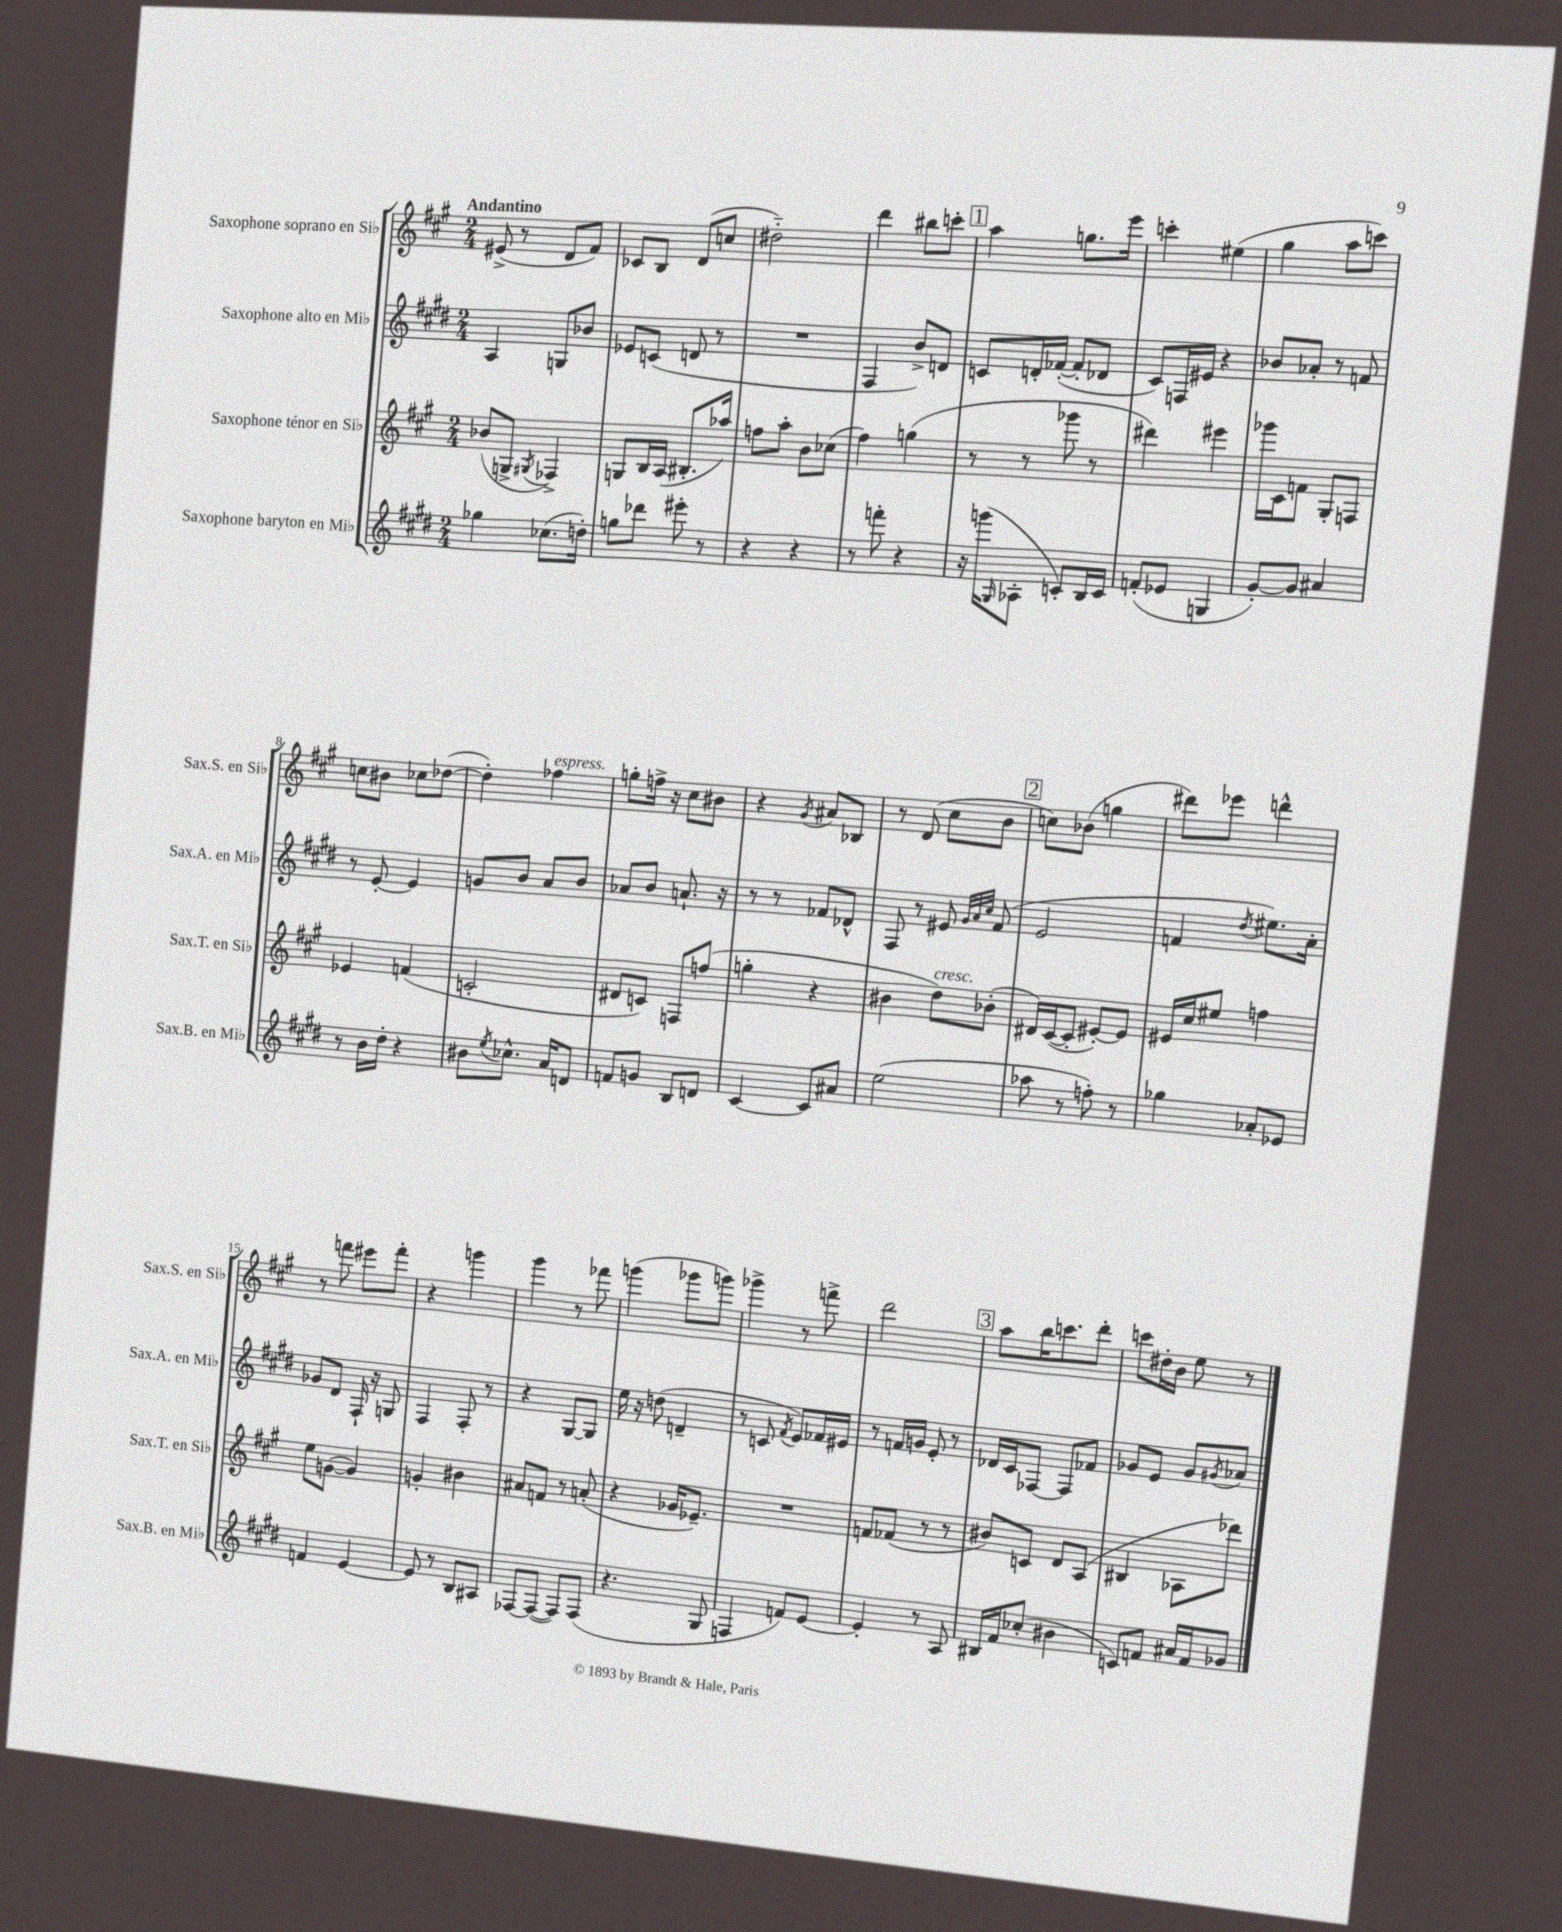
<<
\new StaffGroup <<
\new Staff = "s0" \with { instrumentName = "Saxophone soprano en Sib" shortInstrumentName = "Sax.S. en Sib" } {
    \clef treble \key a \major \numericTimeSignature \time 2/4 \tempo "Andantino"
    eis'8->( r8 d'8 fis'8) |
    ces'8 b8 d'8( c''8 |
    dis''2-_) |
    d'''4 bis''8 c'''8-. |
    \mark \markup { \box "1" } a''4 g''8. e'''16 |
    c'''4-. eis''4( |
    gis''4 a''8 c'''8) |
    c''8 bis'8 ces''8 des''8~( |
    des''4-.) fes''4^\markup { \italic "espress." } |
    g''8-. f''16-> r16 cis''8 bis'8 |
    r4 \acciaccatura { gis'8 } ais'8 bes8 |
    r8 d'8( cis''8 b'8 |
    \mark \markup { \box "2" } c''8) bes'8( g''4 |
    dis'''8) ees'''8 d'''4-^ |
    r8 f'''8 eis'''8 f'''8-. |
    r4 g'''4 |
    gis'''4 r8 fes'''8 |
    g'''4( ges'''8 g'''8) |
    ges'''4-> r8 f'''8-> |
    d'''2 |
    \mark \markup { \box "3" } a''8 b''16 c'''8. d'''8-. |
    c'''8 dis''16-. b'16 e''8 r8 \bar "|." |
}
\new Staff = "s1" \with { instrumentName = "Saxophone alto en Mib" shortInstrumentName = "Sax.A. en Mib" } {
    \clef treble \key e \major \numericTimeSignature \time 2/4
    a4 g8 bes'8 |
    ees'8 c'8( d'8 r8 |
    R2 |
    fis4 b'8->) d'8 |
    \mark \markup { \box "1" } c'8 d'16-. fes'16~-.( fes'8-. des'8 |
    cis'8) f16 eis'16 r4 |
    bes'8 aes'8-. r8 f'8 |
    r8 e'8~-. e'4 |
    g'8 b'8 a'8 b'8 |
    aes'8 b'8 a'8.-! r16 |
    r8 r8 fes'8 des'8-^ |
    fis8 r8 eis'8 \grace { gis'32 a'32 cis''32 } fis'8( |
    \mark \markup { \box "2" } e'2 |
    f'4 \acciaccatura { dis''8 } eis''8.) a'16-. |
    ges'8 dis'8 fis16-! r16 g8 |
    fis4 fis8-. r8 |
    r4 gis8~ gis8 |
    e''16 r16 d''8( d'4-- |
    r8 c'8 \acciaccatura { fis'8 } e'8) fes'16 eis'16 |
    r8 f'16 g'16 e'8-. r8 |
    \mark \markup { \box "3" } des'16 cis'16 fes8~ fes8 fes'8 |
    ges'8 e'8 ges'8 \acciaccatura { gis'8 } aes'8 \bar "|." |
}
\new Staff = "s2" \with { instrumentName = "Saxophone ténor en Sib" shortInstrumentName = "Sax.T. en Sib" } {
    \clef treble \key a \major \numericTimeSignature \time 2/4
    bes'8( g8-> \acciaccatura { gis8 } fes4->) |
    g8 b16 a16( bis8.-. aes''16) |
    f''8 a''8-. b'8 ces''8( |
    fis''4) g''4( |
    \mark \markup { \box "1" } r8 r8 ges'''8 r8 |
    dis'''4) eis'''4 |
    ges'''16 cis'16 f'8 gis8-. f8 |
    ees'4 f'4( |
    c'2-. |
    dis'8 c'8) f8 f''8( |
    g''4-. r4 |
    bis'4 d''8^\markup { \italic "cresc." }) bes'8-.( |
    \mark \markup { \box "2" } dis'16) cis'16~( cis'8-. eis'8~-.) eis'8 |
    eis'16 cis''16 eis''8 f''4 |
    e''8 g'8~( g'4) |
    g'4-. bis'4 |
    ais'8 f'8 r8 a'8-.( |
    r4 ges'16 ees'8.--) |
    R2 |
    f'8 fes'8( r8 r8 |
    \mark \markup { \box "3" } bis'8) c'8 d'8 a8( |
    bis4 aes8 des'''8) \bar "|." |
}
\new Staff = "s3" \with { instrumentName = "Saxophone baryton en Mib" shortInstrumentName = "Sax.B. en Mib" } {
    \clef treble \key e \major \numericTimeSignature \time 2/4
    ges''4 ces''8.( d''16-.) |
    g''8 des'''8 eis'''8-. r8 |
    r4 r4 |
    r8 f'''8-. r4 |
    \mark \markup { \box "1" } r16 g'''16( \grace { gis16 } aes8-. c'8-.) b16 c'16 |
    f'8-.( ees'8 g4 |
    gis'8~-.) gis'8 ais'4 |
    r8 b'16 dis''16-. r4 |
    bis'8 \acciaccatura { e''8 } ces''8.-^ a'16 d'8 |
    f'8 g'8 b8 d'8 |
    cis'4~ cis'8 ais'8 |
    e''2( |
    \mark \markup { \box "2" } aes''8 r8 f''8-.) r8 |
    ges''4 aes'8-. ees'8 |
    f'4 e'4~ |
    e'8 r8 b8 ais8 |
    fes8~ fes8~( fes8) fes8( |
    r4. gis8 |
    f4 f'8) e'8~ |
    e'4-. r8 a8 |
    \mark \markup { \box "3" } bis16 fis'16 ces''8-.( bis'4 |
    c'8) f'8 ais'16 f'16 ges'8 \bar "|." |
}
>>
>>
